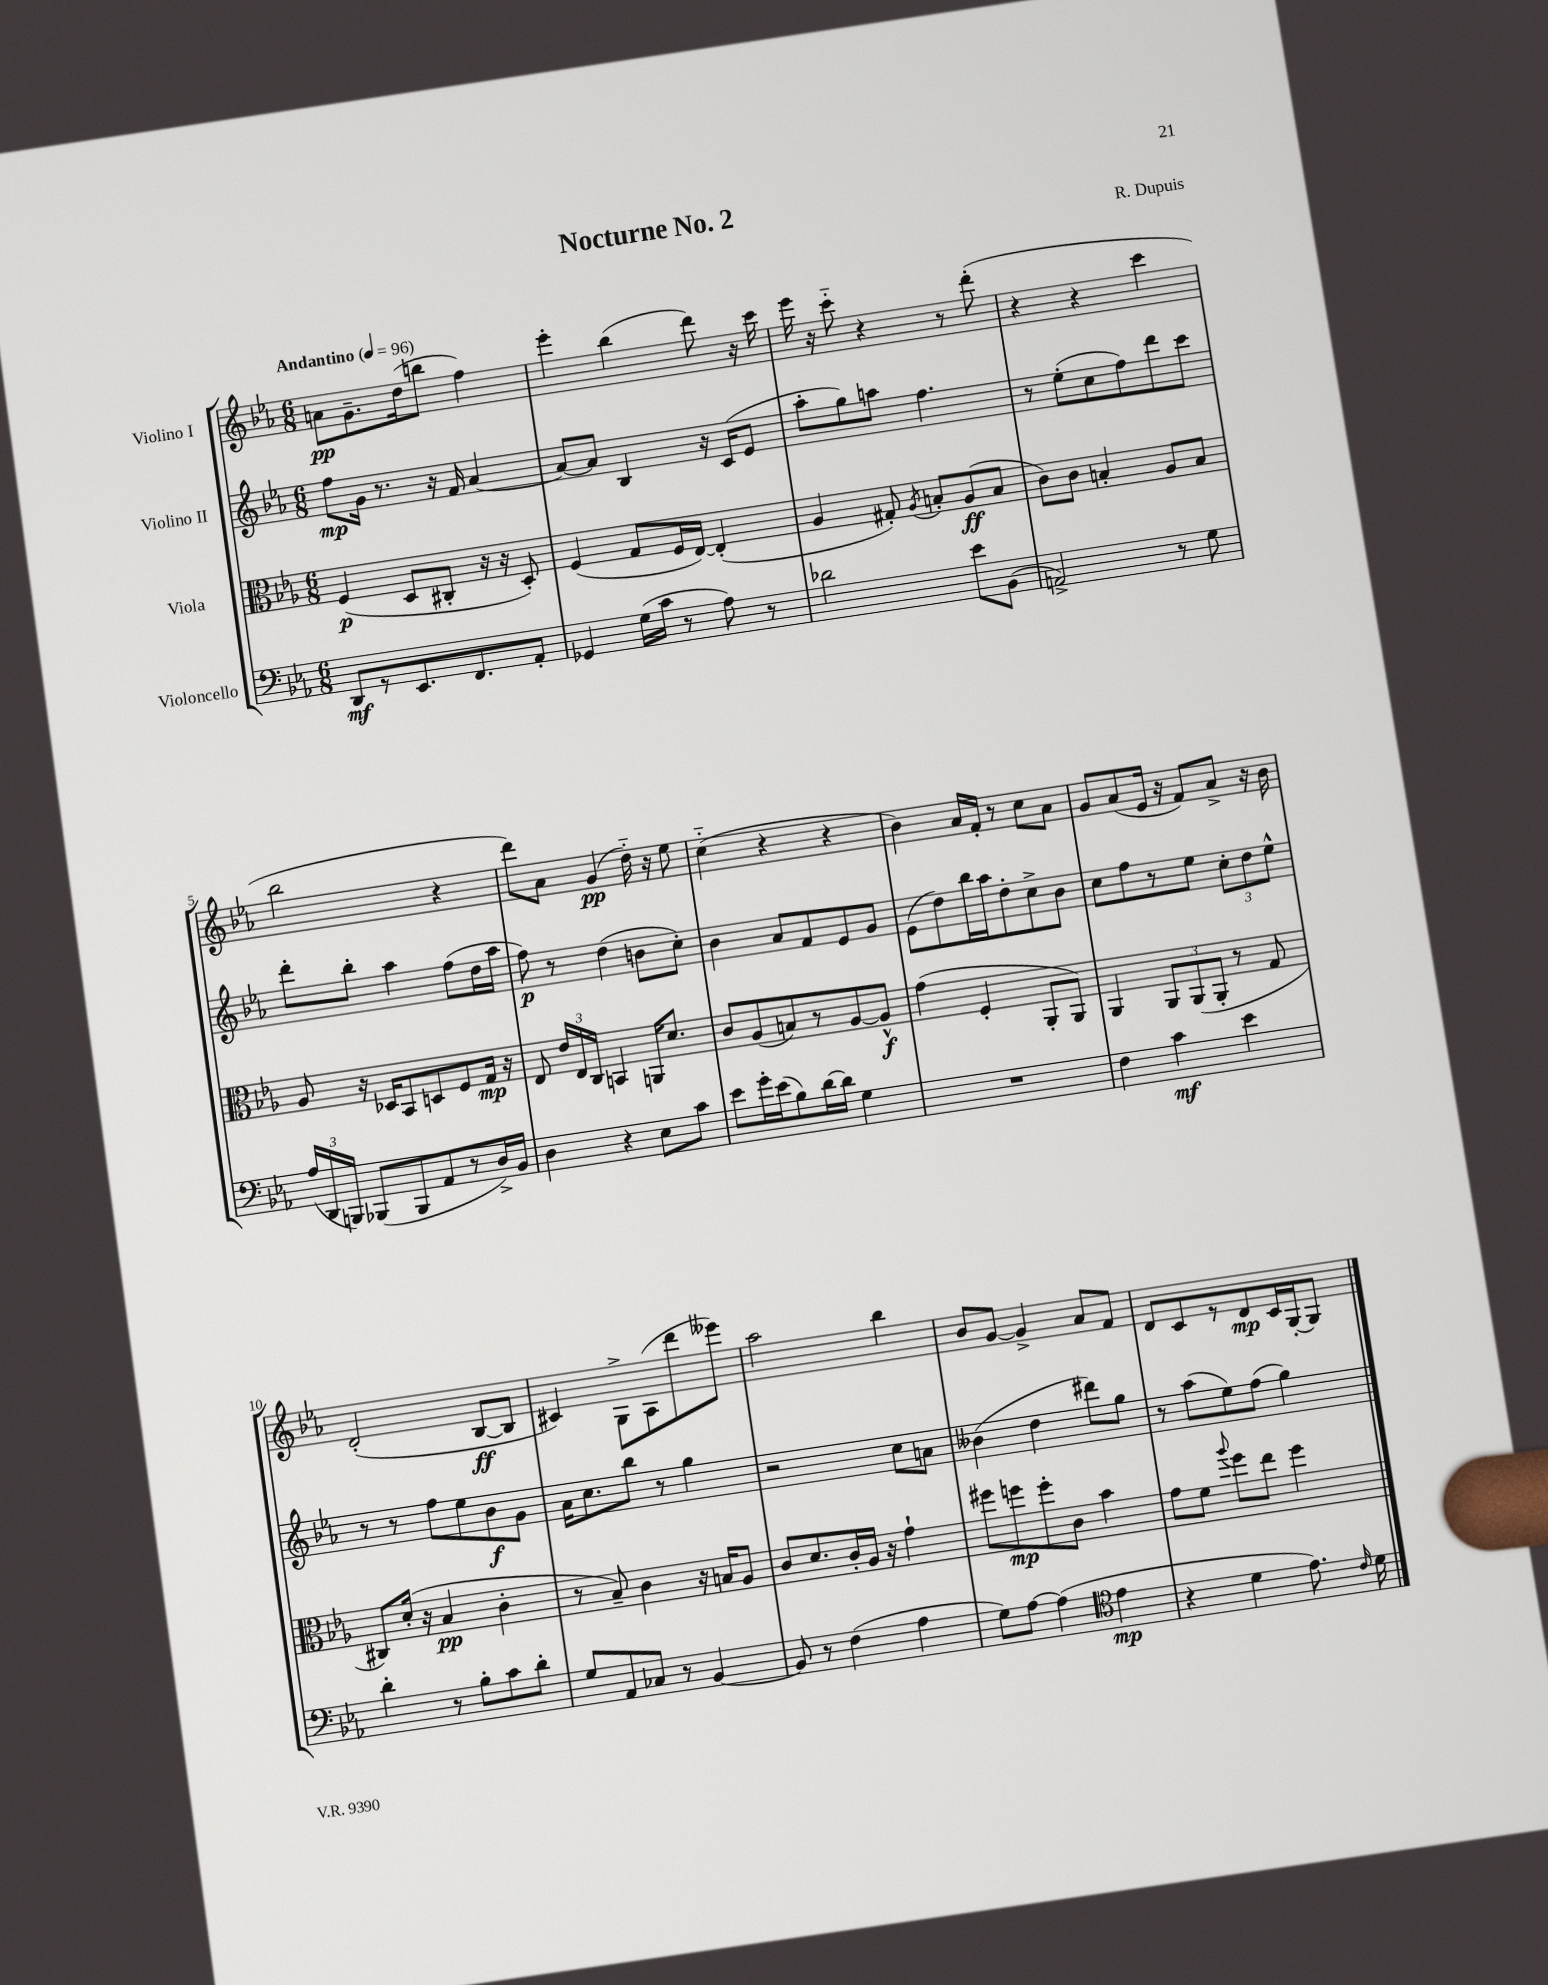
\header { title = "Nocturne No. 2" composer = "R. Dupuis" }
<<
\new StaffGroup <<
\new Staff = "s0" \with { instrumentName = "Violino I" } {
    \clef treble \key ees \major \numericTimeSignature \time 6/8 \tempo "Andantino" 4 = 96
    \autoBeamOff a'8[\pp g'8.-- d''16( b''8] f''4) |
    ees'''4-. bes''4( d'''8) r16 c'''16 |
    ees'''16 r16 c'''8-_ r4 r8 d'''8-.( |
    r4 r4 c'''4 |
    bes''2 r4 |
    d'''8[) aes'8] g'4\pp( d''16-_) r16 ees''8 |
    c''4-_( r4 r4 |
    bes'4) aes'16[ f'16]-. r8 c''8[ aes'8] |
    g'8[ aes'8( ees'16] r16 f'8[) aes'8]-> r16 bes'16 |
    d'2-.( bes8[~\ff bes8] |
    cis'4) g8[-> aes8( d'''8 eeses'''8]) |
    aes''2 bes''4 |
    bes'8[ g'8]~ g'4-> aes'8[ f'8] |
    d'8[ c'8 r8 d'8\mp c'16 g16~-. g8] \bar "|." |
}
\new Staff = "s1" \with { instrumentName = "Violino II" } {
    \clef treble \key ees \major \numericTimeSignature \time 6/8
    \autoBeamOff f''8[\mp g'16] r8. r16 f'16 aes'4~ |
    aes'8[~ aes'8] bes4 r16 c'16[( ees'8] |
    aes''8[-. g''8) a''8] f''4. |
    r8 ees''8[-.( c''8 f''8) d'''8 c'''8] |
    d'''8[-. bes''8]-. aes''4 f''8[( d''16 aes''16] |
    f''8\p) r8 d''4( b'8[ c''8]-.) |
    bes'4 aes'8[ f'8 ees'8 g'8] |
    ees'8[( d''8) bes''16 aes''16 d''8-. c''8-> bes'8] |
    c''8[ f''8 r8 ees''8] \tuplet 3/2 { c''8[-. d''8 ees''8]-^ } |
    r8 r8 f''8[ ees''8 bes'8\f g'8] |
    aes'16[ c''8. bes''8] r8 g''4 |
    r2 c''8[ a'8] |
    beses'4( d''4 dis'''8[) g''8] |
    r8 aes''8[( ees''8) f''8]( g''4) \bar "|." |
}
\new Staff = "s2" \with { instrumentName = "Viola" } {
    \clef alto \key ees \major \numericTimeSignature \time 6/8
    \autoBeamOff f4\p( d8[ cis8]-. r16 r16 d8-.) |
    f4( g8[ f16 ees16]~) ees4-.( |
    aes4 gis8-.) \acciaccatura { aes8 } b8[-. aes8\ff( b8] |
    c'8[) c'8] b4-. aes8[ b8] |
    aes8 r16 des16[ bes,8 d8 f8 g16]\mp r16 |
    ees8 \tuplet 3/2 { ees'16[ ees16 c16] } b,4 a,16[ d'8.] |
    c'8[ aes8( b8) r8 aes8~ aes8]-^\f |
    g'4( f4-. aes,8[-. aes,8]) |
    aes,4 \tuplet 3/2 { aes,8[ aes,8( aes,8]-. } r8 g8 |
    cis8[) d'16]-.( r16 bes4\pp c'4-. |
    r8 bes8--) c'4 r16 b16[ aes8] |
    c'8[ d'8. c'16-. aes16] r16 g'4-! |
    fis''8[ f''8\mp f''8-. c'8] bes'4 |
    g'8[ f'8] \appoggiatura { aes''8 } f''8[ ees''8] f''4 \bar "|." |
}
\new Staff = "s3" \with { instrumentName = "Violoncello" } {
    \clef bass \key ees \major \numericTimeSignature \time 6/8
    \autoBeamOff d,8[\mf r8 ees,8. f,8. aes,8]-. |
    ges,4 g16[( c'16] r8 aes8) r8 |
    des'2 ees'8[ bes,8]( |
    a,2->) r8 g8 |
    \tuplet 3/2 { aes16[( d,16 b,,16]) } bes,,8[( bes,,8 aes,8 r8 d16->) bes,16] |
    d4 r4 ees8[ c'8] |
    ees'8[ g'16-. ees'16( bes8) d'16~ d'16] g4 |
    R2. |
    f4 c'4\mf ees'4 |
    d'4-. r8 bes8[-. c'8 d'8]-. |
    g8[ aes,8 ces8] r8 bes,4~ |
    bes,8 r8 f4( aes4 |
    g8[) aes8]~ aes4( \clef tenor ees'4\mp |
    r4 d'4 ees'8.) \grace { c'16 } d'16 \bar "|." |
}
>>
>>
